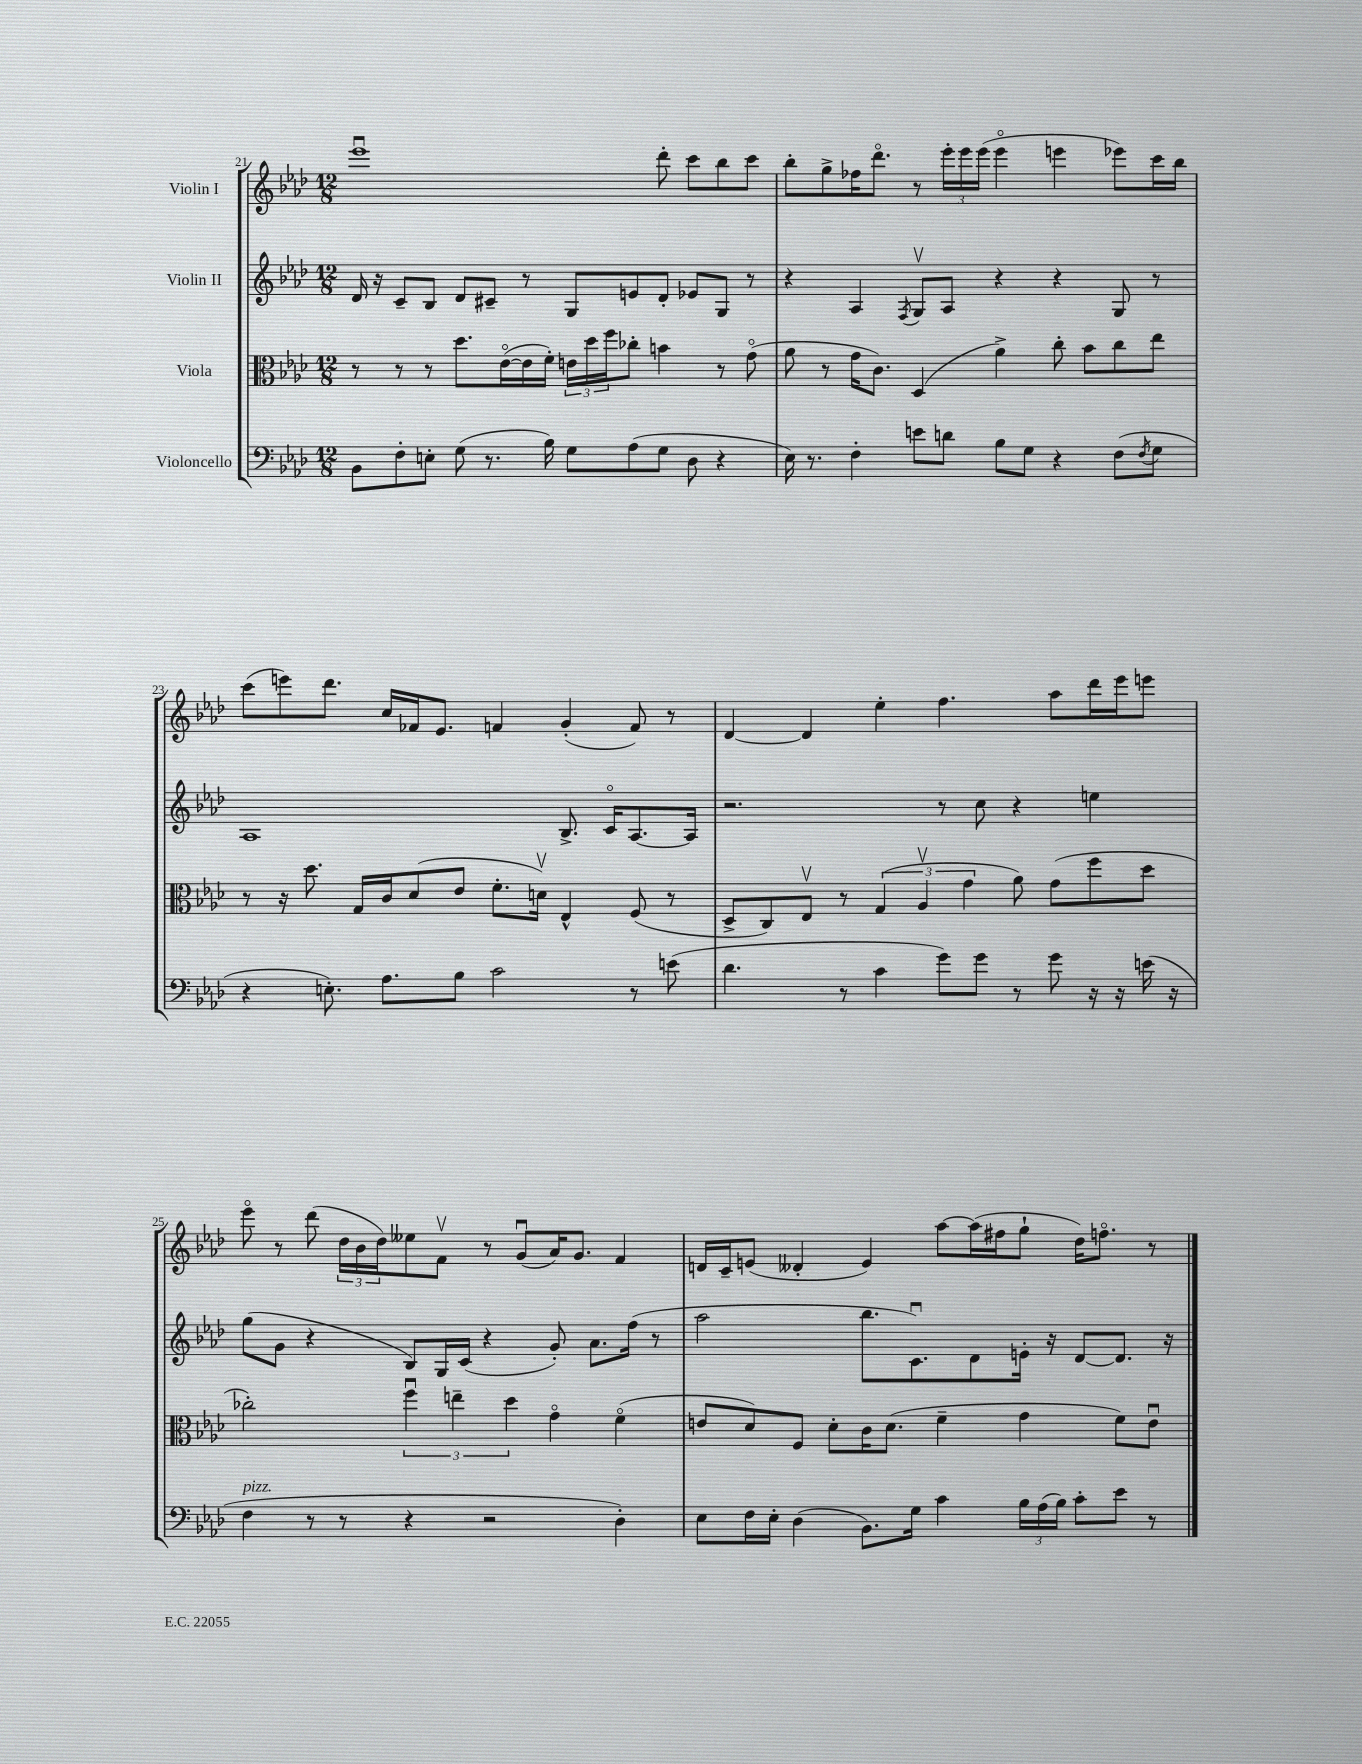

**kern	**kern	**kern	**kern
*part4	*part3	*part2	*part1
*staff4	*staff3	*staff2	*staff1
*I"Violoncello	*I"Viola	*I"Violin II	*I"Violin I
*clefF4	*clefC3	*clefG2	*clefG2
*k[b-e-a-d-]	*k[b-e-a-d-]	*k[b-e-a-d-]	*k[b-e-a-d-]
*M12/8	*M12/8	*M12/8	*M12/8
=21	=21	=21	=21
8BB-\L	8r	16d-/	1eee-u
.	.	16r	.
8F'\	8r	8c~/L	.
8En'\J	8r	8B-/J	.
(8G\	8.dd-\L	8d-/L	.
8.r	.	8c#X~/J	.
.	([16e-\L	.	.
.	16e-\]	8r	.
16B-\)	16f'\JJ)	.	.
8G\L	24en\LL	8G/L	.
.	24dd-\	.	.
.	24ff\J	.	.
(8A-\	8cc-X'\J	8en/	.
8G\J	4bn\	8d-'/J	8ddd-'\
8D-\	.	8e-X/L	8ccc\L
4r	8r	8G/J	8bb-\
.	(8g\	8r	8ccc\J
=22	=22	=22	=22
16E-\)	8a-\	4r	8bb-'\L
8.r	.	.	.
.	8r	.	8gg^\
4F'\	16g\KL	4A-/	16ff-X\K
.	8.c\J)	.	8.ddd-\J
.	.	8qF/	.
8en\L	(4D-/	8Gv/L	8r
8dn\J	.	8A-/J	24eee-'\LL
.	.	.	24eee-\
.	.	.	(24eee-\JJ
8B-\L	4a-^\)	4r	4eee-\
8G\J	.	.	.
4r	8cc'\	4r	4eeen\
.	8b-\L	.	.
(8F\L	8cc\	8G/	8eee-X\L)
8qF/	.	.	.
8G\J	8ee-\J	8r	16ccc\L
.	.	.	16bb-\JJ
!!LO:LB:g=z
=23	=23	=23	=23
4r	8r	1A-	(8ccc\L
.	16r	.	8eeen\)
.	8.dd-\	.	.
8.En'\)	.	.	8.ddd-\J
.	16G/LL	.	.
8.A-\L	16c/J	.	16cc/LL
.	(8d-/	.	16f-X/J
.	.	.	8.e-/J
8B-\J	8e-/J	.	.
2c\	8.f'\L	.	4fn/
.	16dnv\Jk)	.	.
.	4E-^^/	8.B-^/	(4g'/
.	.	16c/KL	.
8r	(8F/	[8.A-/	8f/)
(8en\	8r	.	8r
.	.	16A-/Jk]	.
=24	=24	=24	=24
4.d-\	8D-^/L	2.r	[4d-/
.	8C/)	.	.
.	8E-v/J	.	4d-/]
8r	8r	.	.
4c\	(6G/	.	4ee-'\
.	6A-v/	.	.
8g\L)	.	8r	4.ff\
.	6g\	.	.
8g\J	.	8cc\	.
8r	8a-\)	4r	.
8g\	(8g\L	.	8aa-\L
16r	8ff\	4een\	16ddd-\L
16r	.	.	16eee-\J
(16en\	8dd-\J	.	8eeen\J
16r	.	.	.
!!LO:LB:g=z
=25	=25	=25	=25
!LO:TX:a:i:t=pizz.	!	!	!
4F\	2cc-X'\)	(8gg\L	8eee-\
.	.	8g\J	8r
8r	.	4r	(8ddd-\
8r	.	.	24dd-\LL
.	.	.	24b-\
.	.	.	24dd-\J)
4r	6ffu\	8B-/L)	8ee--X\
.	.	16G/L	8fv\J
.	6een~\	.	.
.	.	(16c/JJ	.
2r	.	4r	8r
.	6dd-\	.	.
.	.	.	(8gu/L
.	4g\	8g'/)	16a-/K)
.	.	.	8.g/J
.	.	8.a-\L	.
4D-'\)	(4f\	.	4f/
.	.	(16ff\Jk	.
.	.	8r	.
=26	=26	=26	=26
8E-\L	8en/L	2aa-\	16dn/LL
.	.	.	16c~/J
16F\L	8d-/)	.	(8en/J
16E-'\JJ	.	.	.
(4D-\	8F/J	.	4d--X'/
.	8d-'\L	.	.
8.BB-\L)	16c\K	8.bb-\L	4e/)
.	(8.d-\J	.	.
16G\Jk	.	8.cu\)	.
4c\	4f~\	.	[8aa-\L
.	.	8d-\	(16aa-\L]
.	.	.	16ff#X\J
24B-\LL	4g\	16en'\Jk	8gg`\J
(24A-\	.	.	.
.	.	16r	.
24B-\JJ)	.	.	.
8c'\L	.	[8d-/L	16dd-\KL)
.	.	.	8.ffn\J
8e-\J	8f\L)	8.d-/J]	.
8r	8eu\J	.	8r
.	.	16r	.
==	==	==	==
*-	*-	*-	*-
